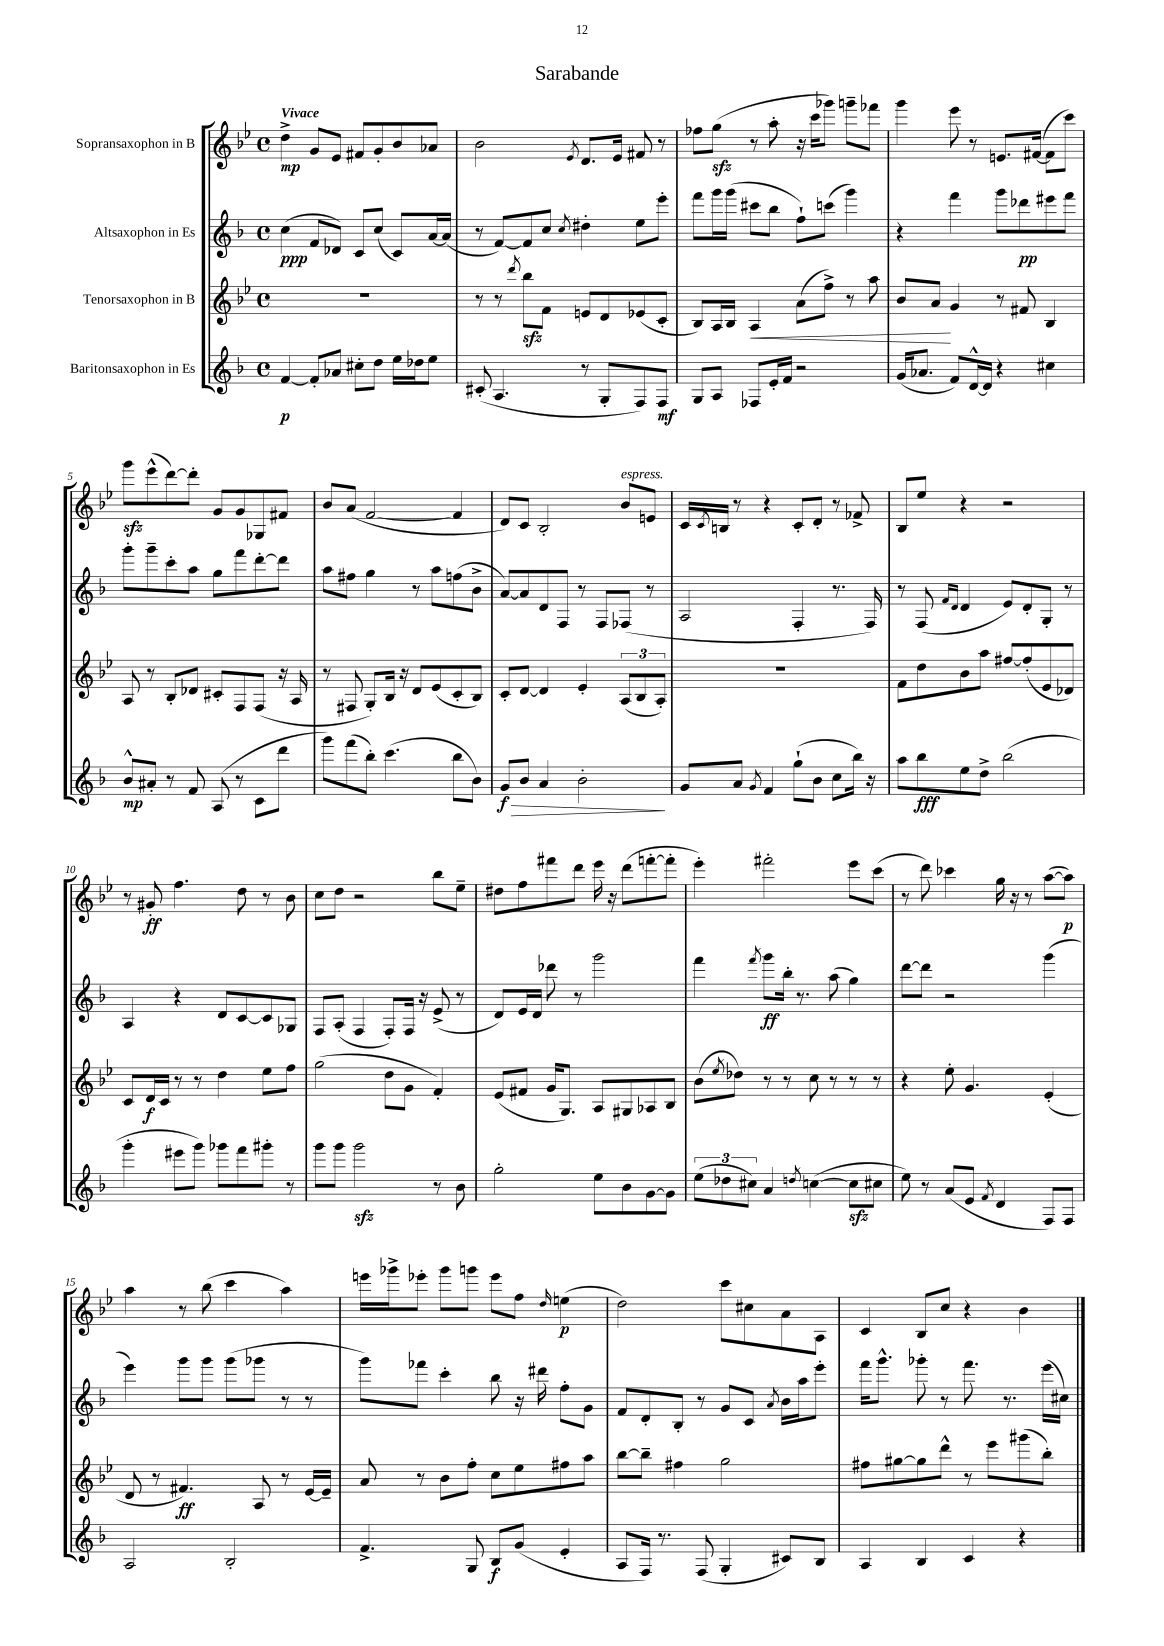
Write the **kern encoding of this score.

**kern	**kern	**kern	**kern
*staff4	*staff3	*staff2	*staff1
*clefG2	*clefG2	*clefG2	*clefG2
*k[b-]	*k[b-e-]	*k[b-]	*k[b-e-]
*M4/4	*M4/4	*M4/4	*M4/4
*met(c)	*met(c)	*met(c)	*met(c)
[4f	1r	(4cc	4dd^
8f']	.	8f	8g
8a-	.	8d-)	8e-
8cc#'	.	8c	8f#
8dd	.	(8cc	8g'
16ee	.	8c)	8b-
16dd-	.	.	.
8ee	.	[16a	8a-
.	.	(16a]	.
=	=	=	=
(8c#'	8r	8r	2b-
4.A	8r	[8f)	.
.	8qddd	.	.
.	8bb-	8f]	.
.	8f	8cc	.
.	.	8qcc	8qe-
8r	8e	4dd#'	8.d
8G'	8d	.	.
.	.	.	16e-
8F)	(8e-	8ee	8f#
8F	8c'	8eee'	8r
=	=	=	=
8G	8B-)	8fff	8ff-
8A	16A	16ggg	(8gg
.	16B-	(16ggg	.
8F-	4A	8ccc#	8r
16e'	.	8bb-	8aa'
16f	.	.	.
2r	(8a	8ff`)	16r
.	.	.	16ccc
.	8ff^)	(8ccc	8ggg-)
.	8r	4ggg)	8ggg~
.	8aa	.	8fff-
=	=	=	=
(16g	8b-	4r	4ggg
8.a-	.	.	.
.	8a	.	.
8f)	4g	4fff	8eee-
[16d^^	.	.	8r
16d]	.	.	.
4r	8r	8ggg	8.e
.	8f#	8ddd-	.
.	.	.	([16f#
4cc#	4B-	8eee#	8f#]
.	.	8fff	8ccc)
=	=	=	=
8b-^^	8A	8ggg'	8ggg
8a#'	8r	8ggg~	(8eee-^^
8r	8B-'	8ccc'	[8ddd)
8f	8d-	8aa	8ddd']
(8A	8c#'	8gg	8g
8r	8F	8fff	8g
8c	(8F	[8ddd'	8G-
8ddd	16r	8ddd]	8f#
.	16A	.	.
=	=	=	=
8ggg)	8r	8aa	8b-
(8fff	8F#	8ff#	(8a
8bb-')	8G')	4gg	[2f
(4.ccc	16B-	.	.
.	16r	.	.
.	8d	8r	.
.	(8e-	8aa	.
8bb-	8c'	(8ff	4f]
8b-)	8B-)	8b-^	.
=	=	=	=
8g	8c'	[8a)	8d)
8b-	[8d	8a]	8c
4a	4d]	8d	2B-'
.	.	8F	.
2b-'	4e-'	8r	.
.	.	8F	.
.	(12A	(8F-	8b-
.	12B-	.	.
.	.	8r	8e
.	12A')	.	.
=	=	=	=
8g	1r	2A	16c
.	.	.	8qc
.	.	.	16B
8a	.	.	8r
8qg	.	.	.
4f	.	.	4r
(8gg`	.	4F'	8c'
8b-	.	.	8d'
8cc	.	8.r	8r
16bb-)	.	.	8f-^
16r	.	16F)	.
=	=	=	=
8aa	8f	8r	8B-
8bb-	8dd	(8F	8ee-
.	.	16qqf	.
.	.	16qqd	.
8ee	8b-	4d	4r
8dd^	8aa	.	.
(2bb-	[8ff#	8e)	2r
.	(8ff#']	8d'	.
.	8e-	8G'	.
.	8d-)	8r	.
=	=	=	=
4ggg'	8c	4A	8r
.	16d	.	8g#'
.	16c	.	.
8eee#	8r	4r	4.ff
8ggg)	8r	.	.
8ggg-	4dd	8d	.
8fff	.	[8c	8dd
8ggg#'	8ee-	8c]	8r
8r	8ff	8G-	8b-
=	=	=	=
8ggg	(2gg	8F	8cc
8ggg	.	(8A'	8dd
2ggg	.	4F	2r
.	8dd	8F')	.
.	8g	16F	.
.	.	16r	.
8r	4f')	(8e^	8bb-
8b-	.	8r	8ee-~
=	=	=	=
2gg'	(8e-	8d)	8dd#
.	8f#	16e	8ff
.	.	16d	.
.	16g	8ddd-	8fff#
.	8.G)	.	.
.	.	8r	8ddd
8ee	8A	2ggg	16eee-
.	.	.	16r
8b-	8G#	.	(8ddd
[8g	8A-	.	[8fff'
8g]	8B-	.	8fff']
=	=	=	=
(12ee	(8b-	4fff	4eee-')
12dd-	.	.	.
.	8qee-	.	.
.	8dd-)	.	.
12cc#)	.	.	.
.	.	8qfff	.
4a	8r	8ggg	2fff#'
.	8r	16bb-'	.
.	.	8.r	.
8qdd	.	.	.
([4cc	8cc	.	.
.	8r	(8aa	.
8cc]	8r	4gg)	8eee-
8cc#	8r	.	(8ccc
=	=	=	=
8ee)	4r	[8ddd	8r
8r	.	8ddd]	8ddd)
(8a	8ee-'	2r	4ccc-
8e	4.g	.	.
8qf	.	.	.
4d	.	.	16gg
.	.	.	16r
.	.	.	8r
8F)	(4e-'	(4ggg	([8aa
8F	.	.	8aa])
=	=	=	=
2A	8d	4eee)	4aa
.	8r	.	.
.	4.f#)	8ggg	8r
.	.	8ggg	(8bb-
2B-'	.	(8ggg	4ccc
.	8A	8ggg-	.
.	8r	8r	4aa)
.	[16e-	8r	.
.	16e-~]	.	.
=	=	=	=
4.f^	8a	8ggg)	16eee
.	.	.	16ggg-^
.	8r	8fff-	8eee-'
.	8b-	4ccc'	8ggg-
8G	8ff'	.	8ggg
8B-	8cc	8bb-	8eee-
(8g	8ee-	16r	8ff
.	.	16ddd#	.
.	.	.	16qqdd
4e'	8ff#	8ff'	(4ee
.	8aa	8g	.
=	=	=	=
8A	[8bb-	8f	2dd)
16F)	8bb-~]	8d'	.
8.r	.	.	.
.	4ff#	8B-'	.
(8F	.	8r	.
4G'	2gg	8g	8ccc
.	.	8c	8cc#
.	.	8qa	.
8c#)	.	16b-	8a
.	.	16aa	.
8B-	.	8eee'	8A
=	=	=	=
4A	8ff#	16fff	4c
.	.	8.ggg^^	.
.	[8gg#	.	.
4B-	8gg#]	8ggg-'	8B-
.	8ddd^^	8r	8cc
4c	8r	8.fff	4r
.	8eee-	.	.
.	.	8.r	.
4r	(8ggg#	.	4b-
.	8bb-')	(16eee	.
.	.	16cc#)	.
==	==	==	==
*-	*-	*-	*-
